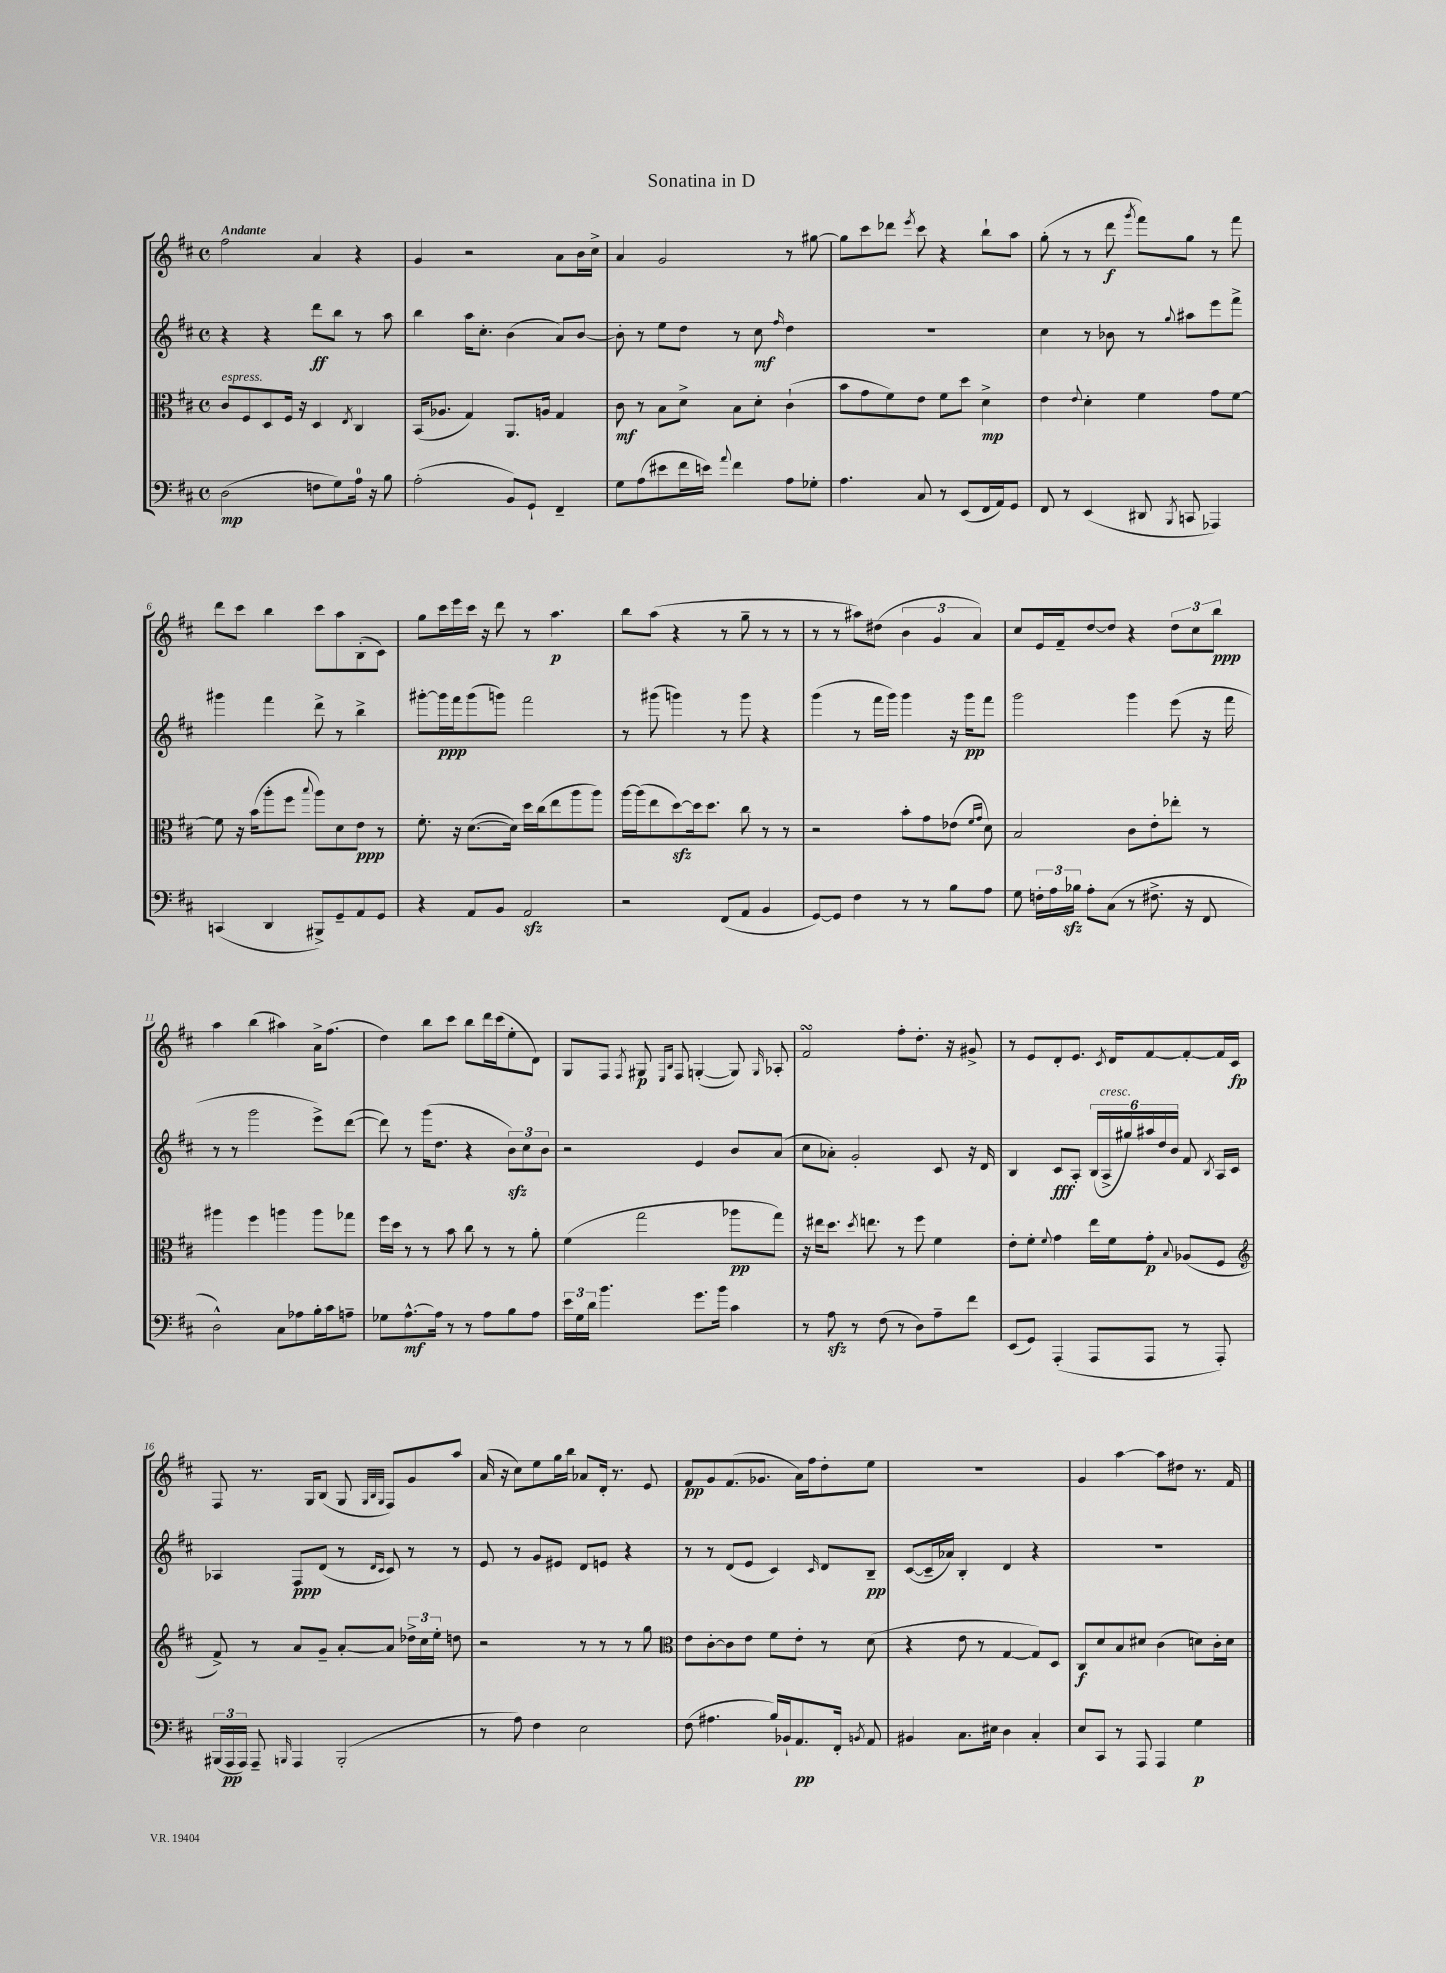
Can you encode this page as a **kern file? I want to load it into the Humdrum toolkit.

**kern	**dynam	**kern	**dynam	**kern	**dynam	**kern	**dynam
*part4	*part4	*part3	*part3	*part2	*part2	*part1	*part1
*staff4	*staff4	*staff3	*staff3	*staff2	*staff2	*staff1	*staff1
*clefF4	*	*clefC3	*	*clefG2	*	*clefG2	*
*k[f#c#]	*	*k[f#c#]	*	*k[f#c#]	*	*k[f#c#]	*
*M4/4	*	*M4/4	*	*M4/4	*	*M4/4	*
*met(c)	*	*met(c)	*	*met(c)	*	*met(c)	*
=1	=1	=1	=1	=1	=1	=1	=1
!	!	!	!	!	!	!LO:TX:a:B:t=Andante	!
!	!	!LO:TX:a:i:t=espress.	!	!	!	!	!
(2D\	mp	8c#/L	.	4r	.	2ff#\	.
.	.	8F#/	.	.	.	.	.
.	.	8D/	.	4r	.	.	.
.	.	16F#/Jk	.	.	.	.	.
.	.	16r	.	.	.	.	.
8Fn\L	.	4D/	.	8ddd\L	ff	4a/	.
8G\)	.	.	.	8bb\J	.	.	.
.	.	8qE/	.	.	.	.	.
16A\Jk	.	4C#/	.	8r	.	4r	.
16r	.	.	.	.	.	.	.
8B\	.	.	.	8aa\	.	.	.
=2	=2	=2	=2	=2	=2	=2	=2
(2A'\	.	(16BB/KL	.	4bb\	.	4g/	.
.	.	8.A-X/J	.	.	.	.	.
.	.	4G/)	.	16aa\KL	.	2r	.
.	.	.	.	8.cc#'\J	.	.	.
8BB/L)	.	8.AA/L	.	(4b\	.	.	.
8GG`/J	.	.	.	.	.	.	.
.	.	16An/Jk	.	.	.	.	.
4FF#~/	.	4G/	.	8a/L)	.	8a\L	.
.	.	.	.	[8b/J	.	16b\L	.
.	.	.	.	.	.	16cc#^\JJ	.
=3	=3	=3	=3	=3	=3	=3	=3
8G\L	.	8c#\	mf	8b'\]	.	4a/	.
(8A\	.	8r	.	8r	.	.	.
8e#X\	.	8B\L	.	8ee\L	.	2g/	.
16f#\L	.	8d^\J	.	8dd\J	.	.	.
16en\JJ)	.	.	.	.	.	.	.
8qqa/	.	.	.	.	.	.	.
4f#\	.	8B\L	.	8r	.	.	.
.	.	8d'\J	.	8cc#\	mf	.	.
.	.	.	.	16qqff#/	.	.	.
8A\L	.	(4c#`\	.	4dd\	.	8r	.
8G-X'\J	.	.	.	.	.	[8gg#X\	.
=4	=4	=4	=4	=4	=4	=4	=4
4.A\	.	8b\L	.	1r	.	8gg#\L]	.
.	.	8g\	.	.	.	8ccc#\	.
.	.	8f#\)	.	.	.	8ddd-X\J	.
.	.	.	.	.	.	8qeee/	.
8C#/	.	8e\J	.	.	.	8ccc#\	.
8r	.	8f#\L	.	.	.	4r	.
(8EE/L	.	8dd\J	.	.	.	.	.
16FF#/L	.	4d^\	mp	.	.	8bb`\L	.
16AA/J)	.	.	.	.	.	.	.
8GG/J	.	.	.	.	.	8aa\J	.
=5	=5	=5	=5	=5	=5	=5	=5
8FF#/	.	4e\	.	4cc#\	.	(8gg'\	.
8r	.	.	.	.	.	8r	.
.	.	8qqe/	.	.	.	.	.
(4EE/	.	4d'\	.	8r	.	8r	.
.	.	.	.	8b-X\	.	8ddd\	f
.	.	.	.	.	.	8qggg/	.
8DD#X/	.	4f#\	.	8r	.	8fff#\L)	.
8qBBB/	.	.	.	8qqgg/	.	.	.
8CCn/	.	.	.	8aa#X\L	.	8gg\J	.
4AAA-X/)	.	8g\L	.	8eee\	.	8r	.
.	.	[8f#\J	.	8fff#^\J	.	8fff#\	.
!!LO:LB:g=z
=6	=6	=6	=6	=6	=6	=6	=6
(4CCn/	.	8f#\]	.	4ggg#X\	.	8ddd\L	.
.	.	16r	.	.	.	8ccc#\J	.
.	.	(16b\KL	.	.	.	.	.
4DD/	.	8aa'\	.	4fff#\	.	4bb\	.
.	.	8ff#\J	.	.	.	.	.
.	.	8qqbb/	.	.	.	.	.
8BBB#X^/L)	.	8aa\L)	.	8ddd^\	.	8ccc#\L	.
8GG~/	.	8d\	.	8r	.	8aa\	.
8AA/	.	8e\J	ppp	4bb^\	.	(8B'\	.
8GG/J	.	8r	.	.	.	8c#\J)	.
=7	=7	=7	=7	=7	=7	=7	=7
4r	.	8.f#'\	.	[8ggg#X'\L	.	8gg\L	.
.	.	.	.	16ggg#\L]	ppp	16ccc#\L	.
.	.	16r	.	16fff#\J	.	16eee\	.
8AA/L	.	([8.d\L	.	(8ggg#\	.	16ccc#\JJ	.
.	.	.	.	.	.	16r	.
8BB/J	.	.	.	8gggn\J)	.	8ddd\	.
.	.	16d\Jk])	.	.	.	.	.
2AAzz/	.	16dd\LL	.	2fff#\	.	8r	.
.	.	(16cc#\J	.	.	.	.	.
.	.	8ee\	.	.	.	4.aa\	p
.	.	8aa\	.	.	.	.	.
.	.	8aa\J)	.	.	.	.	.
=8	=8	=8	=8	=8	=8	=8	=8
2r	.	[16aa\LL	.	8r	.	8bb\L	.
.	.	(16aa\J]	.	.	.	.	.
.	.	8ee\	.	(8ggg#X\	.	(8aa\J	.
.	.	[8ddzz\)	.	4gggn\)	.	4r	.
.	.	16dd\k]	.	.	.	.	.
.	.	8.dd\J	.	.	.	.	.
(8FF#/L	.	.	.	8r	.	8r	.
8AA/J	.	8cc#\	.	8ggg\	.	8gg~\	.
4BB/	.	8r	.	4r	.	8r	.
.	.	8r	.	.	.	8r	.
=9	=9	=9	=9	=9	=9	=9	=9
[8GG/L)	.	2r	.	(4ggg\	.	8r	.
8GG/J]	.	.	.	.	.	8r	.
4F#\	.	.	.	8r	.	8aa#X\L)	.
.	.	.	.	16fff#\LL	.	(8dd#X\J	.
.	.	.	.	16ggg\JJ)	.	.	.
8r	.	8b'\L	.	4ggg\	.	6b\	.
8r	.	8g\	.	.	.	.	.
.	.	.	.	.	.	6g/	.
8B\L	.	(8e-X\J	.	16r	.	.	.
.	.	.	.	16ggg\KL	pp	.	.
.	.	.	.	.	.	6a/)	.
.	.	16qqf#/LL	.	.	.	.	.
.	.	16qqg/JJ	.	.	.	.	.
8A\J	.	8d\)	.	8fff#\J	.	.	.
=10	=10	=10	=10	=10	=10	=10	=10
8G\	.	2B/	.	2ggg\	.	8cc#/L	.
24Fn'\LL	.	.	.	.	.	16e/L	.
24A\	.	.	.	.	.	.	.
.	.	.	.	.	.	16f#~/J	.
24B-Xzz\JJ	.	.	.	.	.	.	.
8A'\L	.	.	.	.	.	[8dd/	.
(8C#\J	.	.	.	.	.	8dd/J]	.
8r	.	8c#\L	.	4ggg\	.	4r	.
8.F#X^\	.	8e'\	.	.	.	.	.
.	.	8ee-X'\J	.	(8eee\	.	12dd\L	.
16r	.	.	.	.	.	.	.
.	.	.	.	.	.	12cc#\	.
8FF#/	.	8r	.	16r	.	.	.
.	.	.	.	.	.	12bb\J	ppp
.	.	.	.	16fff#\	.	.	.
!!LO:LB:g=z
=11	=11	=11	=11	=11	=11	=11	=11
2D^^\)	.	4aa#X\	.	8r	.	4aa\	.
.	.	.	.	8r	.	.	.
.	.	4ff#\	.	2ggg\	.	(4bb\	.
8C#\L	.	4aan\	.	.	.	4aa#X\)	.
8A-X\	.	.	.	.	.	.	.
16B'\L	.	8aa\L	.	8eee^\L)	.	16a^\KL	.
16c#\J	.	.	.	.	.	(8.ff#\J	.
8An~\J	.	8gg-X\J	.	([8ddd\J	.	.	.
=12	=12	=12	=12	=12	=12	=12	=12
8G-X\L	.	16ff#\LL	.	8ddd\])	.	4dd\)	.
.	.	16dd\JJ	.	.	.	.	.
[8.A^^\	mf	8r	.	8r	.	.	.
.	.	8r	.	(16ggg\KL	.	8bb\L	.
16A\Jk]	.	.	.	8.dd\J	.	.	.
8r	.	8b\	.	.	.	8ccc#\J	.
8r	.	8cc#\	.	4r	.	8bb\L	.
8A\L	.	8r	.	.	.	16ddd\L	.
.	.	.	.	.	.	(16ccc#\J	.
8B\	.	8r	.	12bzz\L)	.	8ee'\	.
.	.	.	.	12cc#\	.	.	.
8A\J	.	8a'\	.	.	.	8d\J)	.
.	.	.	.	12b\J	.	.	.
=13	=13	=13	=13	=13	=13	=13	=13
24e\LL	.	(4f#\	.	2r	.	8G/L	.
24G\	.	.	.	.	.	.	.
24d\JJ	.	.	.	.	.	.	.
4.b\	.	.	.	.	.	8F#/J	.
.	.	.	.	.	.	8qF#/	.
.	.	2gg\	.	.	.	8G#X/	p
.	.	.	.	.	.	16qqE/LL	.
.	.	.	.	.	.	16qqB/JJ	.
.	.	.	.	.	.	8F#/	.
8.g\L	.	.	.	4e/	.	([4Gn'/	.
16b\Jk	.	.	.	.	.	.	.
4c#\	.	8aa-X\L	pp	8b/L	.	8G/])	.
.	.	.	.	.	.	16qqG/	.
.	.	8gg\J)	.	(8a/J	.	8A-X'/	.
=14	=14	=14	=14	=14	=14	=14	=14
8r	.	16r	.	8cc#\L	.	2f#sSsS/	.
.	.	16ee#X\KL	.	.	.	.	.
8Azz\	.	8.dd\J	.	8a-X'\J)	.	.	.
8r	.	.	.	2g'/	.	.	.
.	.	8qdd/	.	.	.	.	.
.	.	8.een\	.	.	.	.	.
(8F#\	.	.	.	.	.	.	.
8r	.	8r	.	.	.	8ff#'\L	.
8D\L)	.	8ff#\	.	.	.	8.dd'\J	.
8A~\	.	4f#\	.	8c#/	.	.	.
.	.	.	.	.	.	16r	.
8f#\J	.	.	.	16r	.	8g#X^/	.
.	.	.	.	16d/	.	.	.
=15	=15	=15	=15	=15	=15	=15	=15
(8EE/L	.	8e'\L	.	4B/	.	8r	.
8GG/J)	.	8f#'\J	.	.	.	8e/L	.
.	.	8qqf#/	.	.	.	.	.
(4AAA'/	.	4g\	.	8c#/L	fff	8d'/	.
.	.	.	.	8A'/J	.	8.e/J	.
8AAA/L	.	16ee\LL	.	(24B/LL	.	.	.
!	!	!	!	!LO:TX:a:i:t=cresc.	!	!	!
.	.	.	.	24A^/	.	.	.
.	.	.	.	.	.	8qc#/	.
.	.	16f#\J	.	.	.	16d/KL	.
.	.	.	.	24gg#X/)	.	.	.
8AAA/J	.	8g'\J	p	24aa#X/	.	[8f#/	.
.	.	.	.	24dd/	.	.	.
.	.	.	.	24b/JJ	.	.	.
.	.	8qqB/	.	.	.	.	.
8r	.	(8A-X/L	.	8f#/	.	8f#'/_	.
.	.	.	.	8qB/	.	.	.
8AAA'/)	.	8F#/J	.	16A/LL	.	16f#/L]	.
.	.	.	.	16c#/JJ	.	16c#/JJ	fp
!!LO:LB:g=z
=16	=16	=16	=16	=16	=16	=16	=16
*	*	*clefG2	*	*	*	*	*
(24BBB#X/LL	.	8f#^/)	.	4A-X/	.	8F#/	.
24AAA/	pp	.	.	.	.	.	.
24AAA/JJ)	.	.	.	.	.	.	.
8AAA~/	.	8r	.	.	.	8.r	.
16qqBBBn/	.	.	.	.	.	.	.
4AAA/	.	8a/L	.	8F#/L	ppp	.	.
.	.	.	.	.	.	16G/KL	.
.	.	8g~/J	.	(8d/J	.	(8B/J	.
(2BBB'/	.	[8a'/L	.	8r	.	8G/	.
.	.	.	.	.	.	32qqG/LLL	.
.	.	.	.	16qqd/LL	.	32qqB/	.
.	.	.	.	16qqc#/JJ	.	32qqG/JJJ	.
.	.	8a/J]	.	8c#/)	.	8F#/L)	.
.	.	24dd-X^\LL	.	8r	.	8g/	.
.	.	24cc#\	.	.	.	.	.
.	.	24ee'\JJ	.	.	.	.	.
.	.	8ddn\	.	8r	.	8aa/J	.
=17	=17	=17	=17	=17	=17	=17	=17
8r	.	2r	.	8e/	.	(16a/	.
.	.	.	.	.	.	16r	.
8A\)	.	.	.	8r	.	8cc#\L)	.
4F#\	.	.	.	8g/L	.	8ee\	.
.	.	.	.	8e#X/J	.	16gg\L	.
.	.	.	.	.	.	16bb\JJ	.
2E\	.	8r	.	8d/L	.	8a-X/L	.
.	.	8r	.	8en/J	.	16d'/Jk	.
.	.	.	.	.	.	8.r	.
.	.	8r	.	4r	.	.	.
.	.	8gg\	.	.	.	8e/	.
=18	=18	=18	=18	=18	=18	=18	=18
*	*	*clefC3	*	*	*	*	*
(8F#\	.	8e\L	.	8r	.	8f#/L	pp
4.A#X\	.	[8c#'\	.	8r	.	8g/	.
.	.	8c#\]	.	(8d/L	.	(8.f#/	.
.	.	8e\J	.	8e/J	.	.	.
.	.	.	.	.	.	8.g-X/J	.
16B/LL)	.	8f#\L	.	4c#/)	.	.	.
16BB-X`/J	.	.	.	.	.	.	.
8.AA/	pp	8e'\J	.	.	.	16a\LL)	.
.	.	.	.	.	.	16ff#\J	.
.	.	.	.	16qqc#/	.	.	.
.	.	8r	.	8d/L	.	8dd'\	.
16FF#'/Jk	.	.	.	.	.	.	.
8qBBn/	.	.	.	.	.	.	.
8AA/	.	(8d\	.	8B~/J	pp	8ee\J	.
=19	=19	=19	=19	=19	=19	=19	=19
4BB#X/	.	4r	.	([8c#/L	.	1r	.
.	.	.	.	16c#~/L]	.	.	.
.	.	.	.	16a-X/JJ)	.	.	.
8.C#\L	.	8e\	.	4B'/	.	.	.
.	.	8r	.	.	.	.	.
16E#X\Jk	.	.	.	.	.	.	.
4D\	.	[4G/	.	4d/	.	.	.
4C#'/	.	8G/L])	.	4r	.	.	.
.	.	8D/J	.	.	.	.	.
=20	=20	=20	=20	=20	=20	=20	=20
8E/L	.	8C#/L	f	1r	.	4g/	.
8CC#/J	.	8d/	.	.	.	.	.
8r	.	8B/	.	.	.	[4aa\	.
8AAA/	.	8d#X/J	.	.	.	.	.
4AAA/	.	(4c#\	.	.	.	8aa\L]	.
.	.	.	.	.	.	8dd#X\J	.
4G\	p	8dn\L)	.	.	.	8.r	.
.	.	16c#'\L	.	.	.	.	.
.	.	16d\JJ	.	.	.	16f#/	.
==	==	==	==	==	==	==	==
*-	*-	*-	*-	*-	*-	*-	*-
